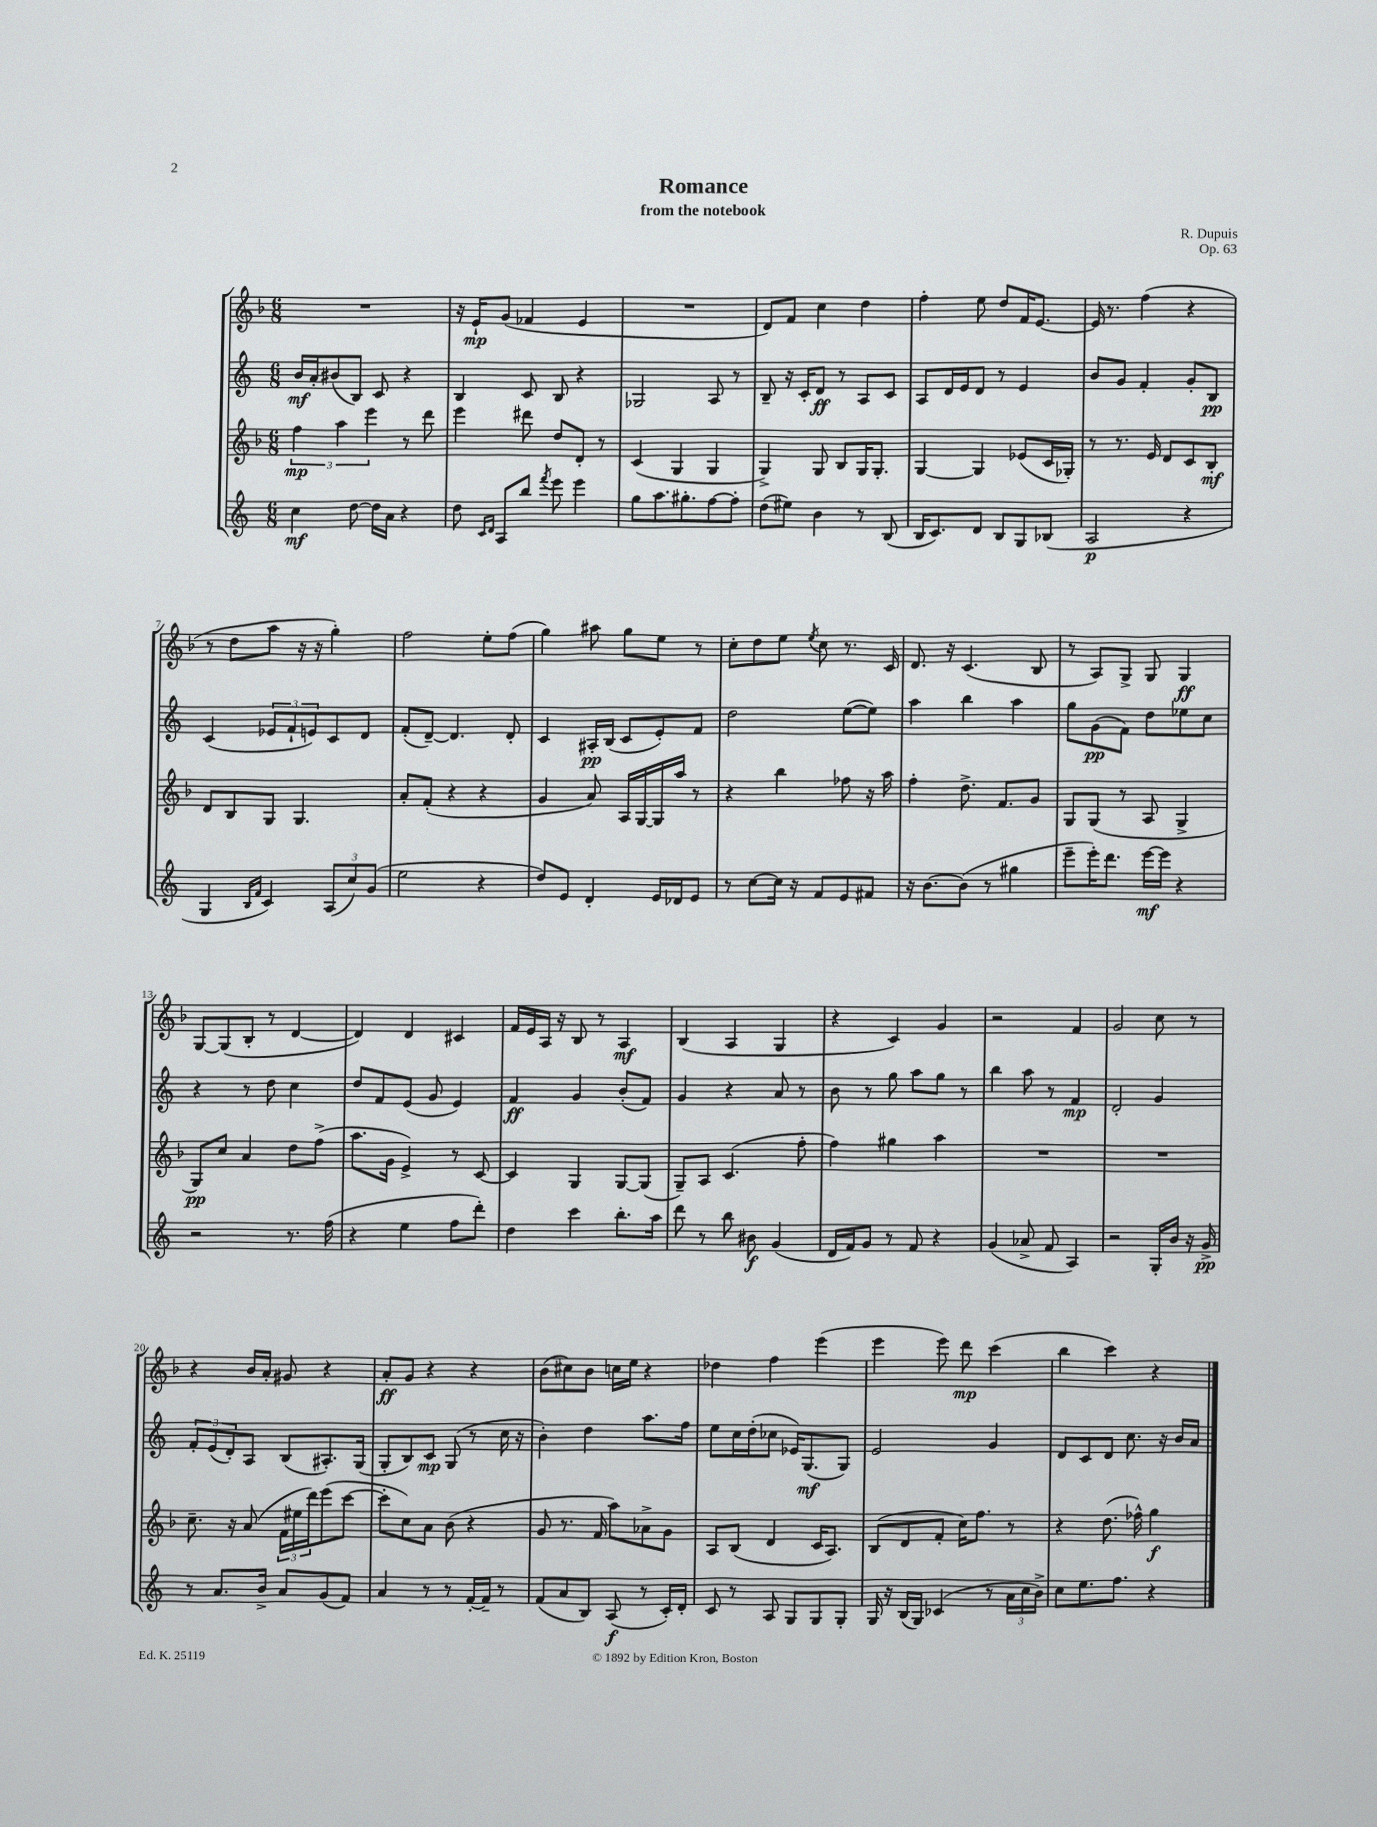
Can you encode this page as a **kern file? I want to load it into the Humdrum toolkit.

**kern	**dynam	**kern	**dynam	**kern	**dynam	**kern	**dynam
*part4	*part4	*part3	*part3	*part2	*part2	*part1	*part1
*staff4	*staff4	*staff3	*staff3	*staff2	*staff2	*staff1	*staff1
*clefG2	*	*clefG2	*	*clefG2	*	*clefG2	*
*k[]	*	*k[b-]	*	*k[]	*	*k[b-]	*
*M6/8	*	*M6/8	*	*M6/8	*	*M6/8	*
=1	=1	=1	=1	=1	=1	=1	=1
4cc\	mf	6ff\	mp	16b/LL	mf	2.r	.
.	.	.	.	16a'/J	.	.	.
.	.	.	.	(8b#X/	.	.	.
.	.	6aa\	.	.	.	.	.
[8dd\	.	.	.	8B/J)	.	.	.
.	.	6eee\	.	.	.	.	.
16dd\LL]	.	.	.	8c/	.	.	.
16a\JJ	.	.	.	.	.	.	.
4r	.	8r	.	4r	.	.	.
.	.	8ddd\	.	.	.	.	.
=2	=2	=2	=2	=2	=2	=2	=2
8dd\	.	4eee\	.	4B/	.	16r	.
.	.	.	.	.	.	16e`/KL	mp
16qqc/LL	.	.	.	.	.	.	.
16qqd/JJ	.	.	.	.	.	.	.
8A/L	.	.	.	.	.	(8g/J	.
8bb/J	.	8ddd#X\	.	8c/	.	4f-X/	.
8qfff/	.	.	.	.	.	.	.
8eee\	.	8dd/L	.	8B/	.	.	.
4eee\	.	8d'/J	.	4r	.	4e/	.
.	.	8r	.	.	.	.	.
=3	=3	=3	=3	=3	=3	=3	=3
8gg\L	.	(4c/	.	2G-X/	.	2.r	.
8.aa\	.	.	.	.	.	.	.
.	.	4G/	.	.	.	.	.
8.gg#X'\	.	.	.	.	.	.	.
[8ff\	.	4G/	.	8A/	.	.	.
8ff'\J]	.	.	.	8r	.	.	.
=4	=4	=4	=4	=4	=4	=4	=4
(8dd\L	.	4G^/)	.	8B~/	.	8d/L)	.
8ee#X\J)	.	.	.	16r	.	8f/J	.
.	.	.	.	16c'/KL	.	.	.
4b\	.	8G/	.	8d/J	ff	4cc\	.
.	.	8B-/L	.	8r	.	.	.
8r	.	16G/K	.	8A/L	.	4dd\	.
.	.	8.G'/J	.	.	.	.	.
(8B/	.	.	.	8c/J	.	.	.
=5	=5	=5	=5	=5	=5	=5	=5
16B/KL	.	[4G/	.	8A/L	.	4ff'\	.
8.c/)	.	.	.	.	.	.	.
.	.	.	.	16d/L	.	.	.
.	.	.	.	16e/J	.	.	.
8d/J	.	4G/]	.	8d/J	.	8ee\	.
8B/L	.	.	.	8r	.	8dd/L	.
8G/	.	(8e-X/L	.	4e/	.	16f/K	.
.	.	.	.	.	.	[8.e/J	.
(8B-X/J	.	16c/L	.	.	.	.	.
.	.	16G-X'/JJ)	.	.	.	.	.
=6	=6	=6	=6	=6	=6	=6	=6
2A/	p	8r	.	8b/L	.	16e/]	.
.	.	.	.	.	.	8.r	.
.	.	8.r	.	8g/J	.	.	.
.	.	.	.	4f'/	.	(4ff\	.
.	.	16e/	.	.	.	.	.
.	.	8d/L	.	.	.	.	.
4r	.	8c/	.	8g'/L	.	4r	.
.	.	8B-'/J	mf	8B/J	pp	.	.
!!LO:LB:g=z
=7	=7	=7	=7	=7	=7	=7	=7
4G/	.	8d/L	.	(4c/	.	8r	.
.	.	8B-/	.	.	.	8dd\L	.
16qqB/LL	.	.	.	.	.	.	.
16qqf/JJ	.	.	.	.	.	.	.
4c/)	.	8G/J	.	12e-X/L	.	8aa\J	.
.	.	.	.	12f`/	.	.	.
.	.	4.G/	.	.	.	16r	.
.	.	.	.	12en/)	.	.	.
.	.	.	.	.	.	16r	.
(12A/L	.	.	.	8c/	.	4gg'\)	.
12cc/)	.	.	.	.	.	.	.
.	.	.	.	8d/J	.	.	.
(12g/J	.	.	.	.	.	.	.
=8	=8	=8	=8	=8	=8	=8	=8
2ee\	.	8a'/L	.	(8f'/L	.	2ff\	.
.	.	(8f'/J	.	[8d~/J)	.	.	.
.	.	4r	.	4.d/]	.	.	.
4r	.	4r	.	.	.	8ee'\L	.
.	.	.	.	8d'/	.	(8ff\J	.
=9	=9	=9	=9	=9	=9	=9	=9
8dd/L)	.	4g/	.	4c/	.	4gg\)	.
8e/J	.	.	.	.	.	.	.
4d'/	.	8a/)	.	16A#X'/LL	pp	8aa#X\	.
.	.	.	.	(16B/JJ	.	.	.
.	.	16A/LL	.	8c/L	.	8gg\L	.
.	.	[16G/	.	.	.	.	.
16e/LL	.	16G/]	.	8e'/)	.	8ee\J	.
16d-X/J	.	16aa/JJ	.	.	.	.	.
8e/J	.	8r	.	8f/J	.	8r	.
=10	=10	=10	=10	=10	=10	=10	=10
8r	.	4r	.	2dd\	.	8cc'\L	.
[8cc\L	.	.	.	.	.	8dd\	.
16cc\Jk]	.	4bb-\	.	.	.	8ee\J	.
16r	.	.	.	.	.	.	.
.	.	.	.	.	.	8qee/	.
8f/L	.	.	.	.	.	8cc\	.
8e/	.	8ff-X\	.	([8ee\L	.	8.r	.
8f#X/J	.	16r	.	8ee\J])	.	.	.
.	.	16aa\	.	.	.	16c/	.
=11	=11	=11	=11	=11	=11	=11	=11
16r	.	4ff'\	.	4aa\	.	8.d/	.
[8.b\L	.	.	.	.	.	.	.
.	.	.	.	.	.	16r	.
(8b\J]	.	8.dd^\	.	4bb\	.	(4.c/	.
8r	.	.	.	.	.	.	.
.	.	8.f/L	.	.	.	.	.
4gg#X\	.	.	.	4aa\	.	.	.
.	.	8g/J	.	.	.	8B-/	.
=12	=12	=12	=12	=12	=12	=12	=12
8eee~\L	.	8G/L	.	8gg\L	.	8r	.
16eee'\K)	.	(8G/J	.	(8g\	pp	8A/L)	.
8.ddd\J	.	.	.	.	.	.	.
.	.	8r	.	8f\J)	.	8G^/J	.
[16eee\LL	mf	8A/	.	8dd\L	.	8G/	.
16eee\JJ]	.	.	.	.	.	.	.
4r	.	4G^/	.	8ee-X\	.	4G/	ff
.	.	.	.	8cc\J	.	.	.
!!LO:LB:g=z
=13	=13	=13	=13	=13	=13	=13	=13
2r	.	8G/L)	pp	4r	.	[8G/L	.
.	.	8cc/J	.	.	.	(8G/]	.
.	.	4a/	.	8r	.	8B-'/J	.
.	.	.	.	8dd\	.	8r	.
8.r	.	8dd\L	.	4cc\	.	[4d/	.
.	.	(8ff^\J	.	.	.	.	.
(16ff\	.	.	.	.	.	.	.
=14	=14	=14	=14	=14	=14	=14	=14
4r	.	8.aa\L	.	8dd/L	.	4d/])	.
.	.	.	.	8f/	.	.	.
.	.	16g\Jk	.	.	.	.	.
4ee\	.	4e^/)	.	(8e/J	.	4d/	.
.	.	.	.	8g/	.	.	.
8ff\L	.	8r	.	4e/)	.	4c#X/	.
8ddd'\J)	.	[8c/	.	.	.	.	.
=15	=15	=15	=15	=15	=15	=15	=15
4dd\	.	4c/]	.	4f/	ff	16f/LL	.
.	.	.	.	.	.	16e/	.
.	.	.	.	.	.	16A/JJ	.
.	.	.	.	.	.	16r	.
4ccc\	.	4G/	.	4g/	.	8B-/	.
.	.	.	.	.	.	8r	.
8.bb'\L	.	[8G/L	.	(8b'/L	.	4A/	mf
.	.	(8G/J]	.	8f/J)	.	.	.
16aa\Jk	.	.	.	.	.	.	.
=16	=16	=16	=16	=16	=16	=16	=16
8ddd\	.	8G~/L)	.	4g/	.	(4B-/	.
8r	.	8A/J	.	.	.	.	.
8bb\	.	(4.c/	.	4r	.	4A/	.
8b#X\	f	.	.	.	.	.	.
(4g/	.	.	.	8a/	.	4G/	.
.	.	8ff'\	.	8r	.	.	.
=17	=17	=17	=17	=17	=17	=17	=17
16d/LL	.	4ff\)	.	8b\	.	4r	.
16f/J)	.	.	.	.	.	.	.
8g/J	.	.	.	8r	.	.	.
8r	.	4gg#X\	.	8gg\	.	4c/)	.
8f/	.	.	.	8aa\L	.	.	.
4r	.	4aa\	.	8gg\J	.	4g/	.
.	.	.	.	8r	.	.	.
=18	=18	=18	=18	=18	=18	=18	=18
(4g/	.	2.r	.	4bb\	.	2r	.
8a-X^/	.	.	.	8aa\	.	.	.
8f/	.	.	.	8r	.	.	.
4A/)	.	.	.	4f/	mp	4f/	.
=19	=19	=19	=19	=19	=19	=19	=19
2r	.	2.r	.	2d'/	.	2g/	.
16G'/LL	.	.	.	4g/	.	8cc\	.
16b/JJ	.	.	.	.	.	.	.
16r	.	.	.	.	.	8r	.
16g^/	pp	.	.	.	.	.	.
!!LO:LB:g=z
=20	=20	=20	=20	=20	=20	=20	=20
8r	.	8.cc~\	.	12f'/L	.	4r	.
.	.	.	.	(12e/	.	.	.
8.a/L	.	.	.	.	.	.	.
.	.	.	.	12d'/)	.	.	.
.	.	16r	.	.	.	.	.
.	.	(8a/	.	8A/J	.	16b-/LL	.
16b^/Jk	.	.	.	.	.	16a'/JJ	.
8a/L	.	24f\LL	.	(8B/L	.	8g#X/	.
.	.	24ee#X\	.	.	.	.	.
.	.	24ddd\J)	.	.	.	.	.
(8g/	.	(8eee\	.	8.A#X'/)	.	4r	.
8f/J)	.	[8ccc\J	.	.	.	.	.
.	.	.	.	(16G/Jk	.	.	.
=21	=21	=21	=21	=21	=21	=21	=21
4a/	.	8ccc'\L]	.	8G'/L	.	8a'/L	ff
.	.	8cc\)	.	8B/)	.	8g/J	.
8r	.	8a\J	.	8c/J	mp	4r	.
8r	.	(8b-\	.	(8G/	.	.	.
[16f'/LL	.	4r	.	8r	.	4r	.
16f~/JJ]	.	.	.	.	.	.	.
8r	.	.	.	16cc\	.	.	.
.	.	.	.	16r	.	.	.
=22	=22	=22	=22	=22	=22	=22	=22
(8f/L	.	8g/	.	4b'\)	.	(8b-\L	.
8a/	.	8.r	.	.	.	8cc#X\)	.
8B/J)	.	.	.	4dd\	.	8b-\J	.
.	.	16f/	.	.	.	.	.
(8A/	f	8aa\L)	.	.	.	16ccn\LL	.
.	.	.	.	.	.	16ee\JJ	.
8r	.	8a-X^\	.	8.aa\L	.	4r	.
16c'/LL)	.	8g\J	.	.	.	.	.
16d'/JJ	.	.	.	16ff\Jk	.	.	.
=23	=23	=23	=23	=23	=23	=23	=23
8c/	.	8A/L	.	8ee\L	.	4dd-X\	.
8r	.	(8B-/J	.	16cc\L	.	.	.
.	.	.	.	(16dd'\J	.	.	.
8A/	.	4d/	.	8cc-X\J	.	4ff\	.
8G/L	.	.	.	16e-X/KL)	.	.	.
.	.	.	.	(8.G/	mf	.	.
8G/	.	16c/KL	.	.	.	(4eee\	.
.	.	8.A/J)	.	.	.	.	.
8G'/J	.	.	.	8G/J)	.	.	.
=24	=24	=24	=24	=24	=24	=24	=24
16G/	.	(8B-/L	.	2e/	.	4eee\	.
16r	.	.	.	.	.	.	.
(16B/LL	.	8d/	.	.	.	.	.
16G/JJ)	.	.	.	.	.	.	.
(4c-X/	.	8f'/J	.	.	.	8eee\)	.
.	.	16cc\KL)	.	.	.	8ddd\	mp
.	.	8.ff\J	.	.	.	.	.
8r	.	.	.	4g/	.	(4ccc\	.
24a\LL	.	8r	.	.	.	.	.
24cc\	.	.	.	.	.	.	.
24b^\JJ)	.	.	.	.	.	.	.
=25	=25	=25	=25	=25	=25	=25	=25
8cc\L	.	4r	.	8d/L	.	4bb-\	.
8.ee\	.	.	.	8c/	.	.	.
.	.	(8.dd\	.	8d/J	.	4ccc\)	.
8.ff\J	.	.	.	.	.	.	.
.	.	.	.	8.cc\	.	.	.
.	.	16ff-X^^\)	.	.	.	.	.
4r	.	4gg\	f	.	.	4r	.
.	.	.	.	16r	.	.	.
.	.	.	.	16b/LL	.	.	.
.	.	.	.	16a/JJ	.	.	.
==	==	==	==	==	==	==	==
*-	*-	*-	*-	*-	*-	*-	*-
